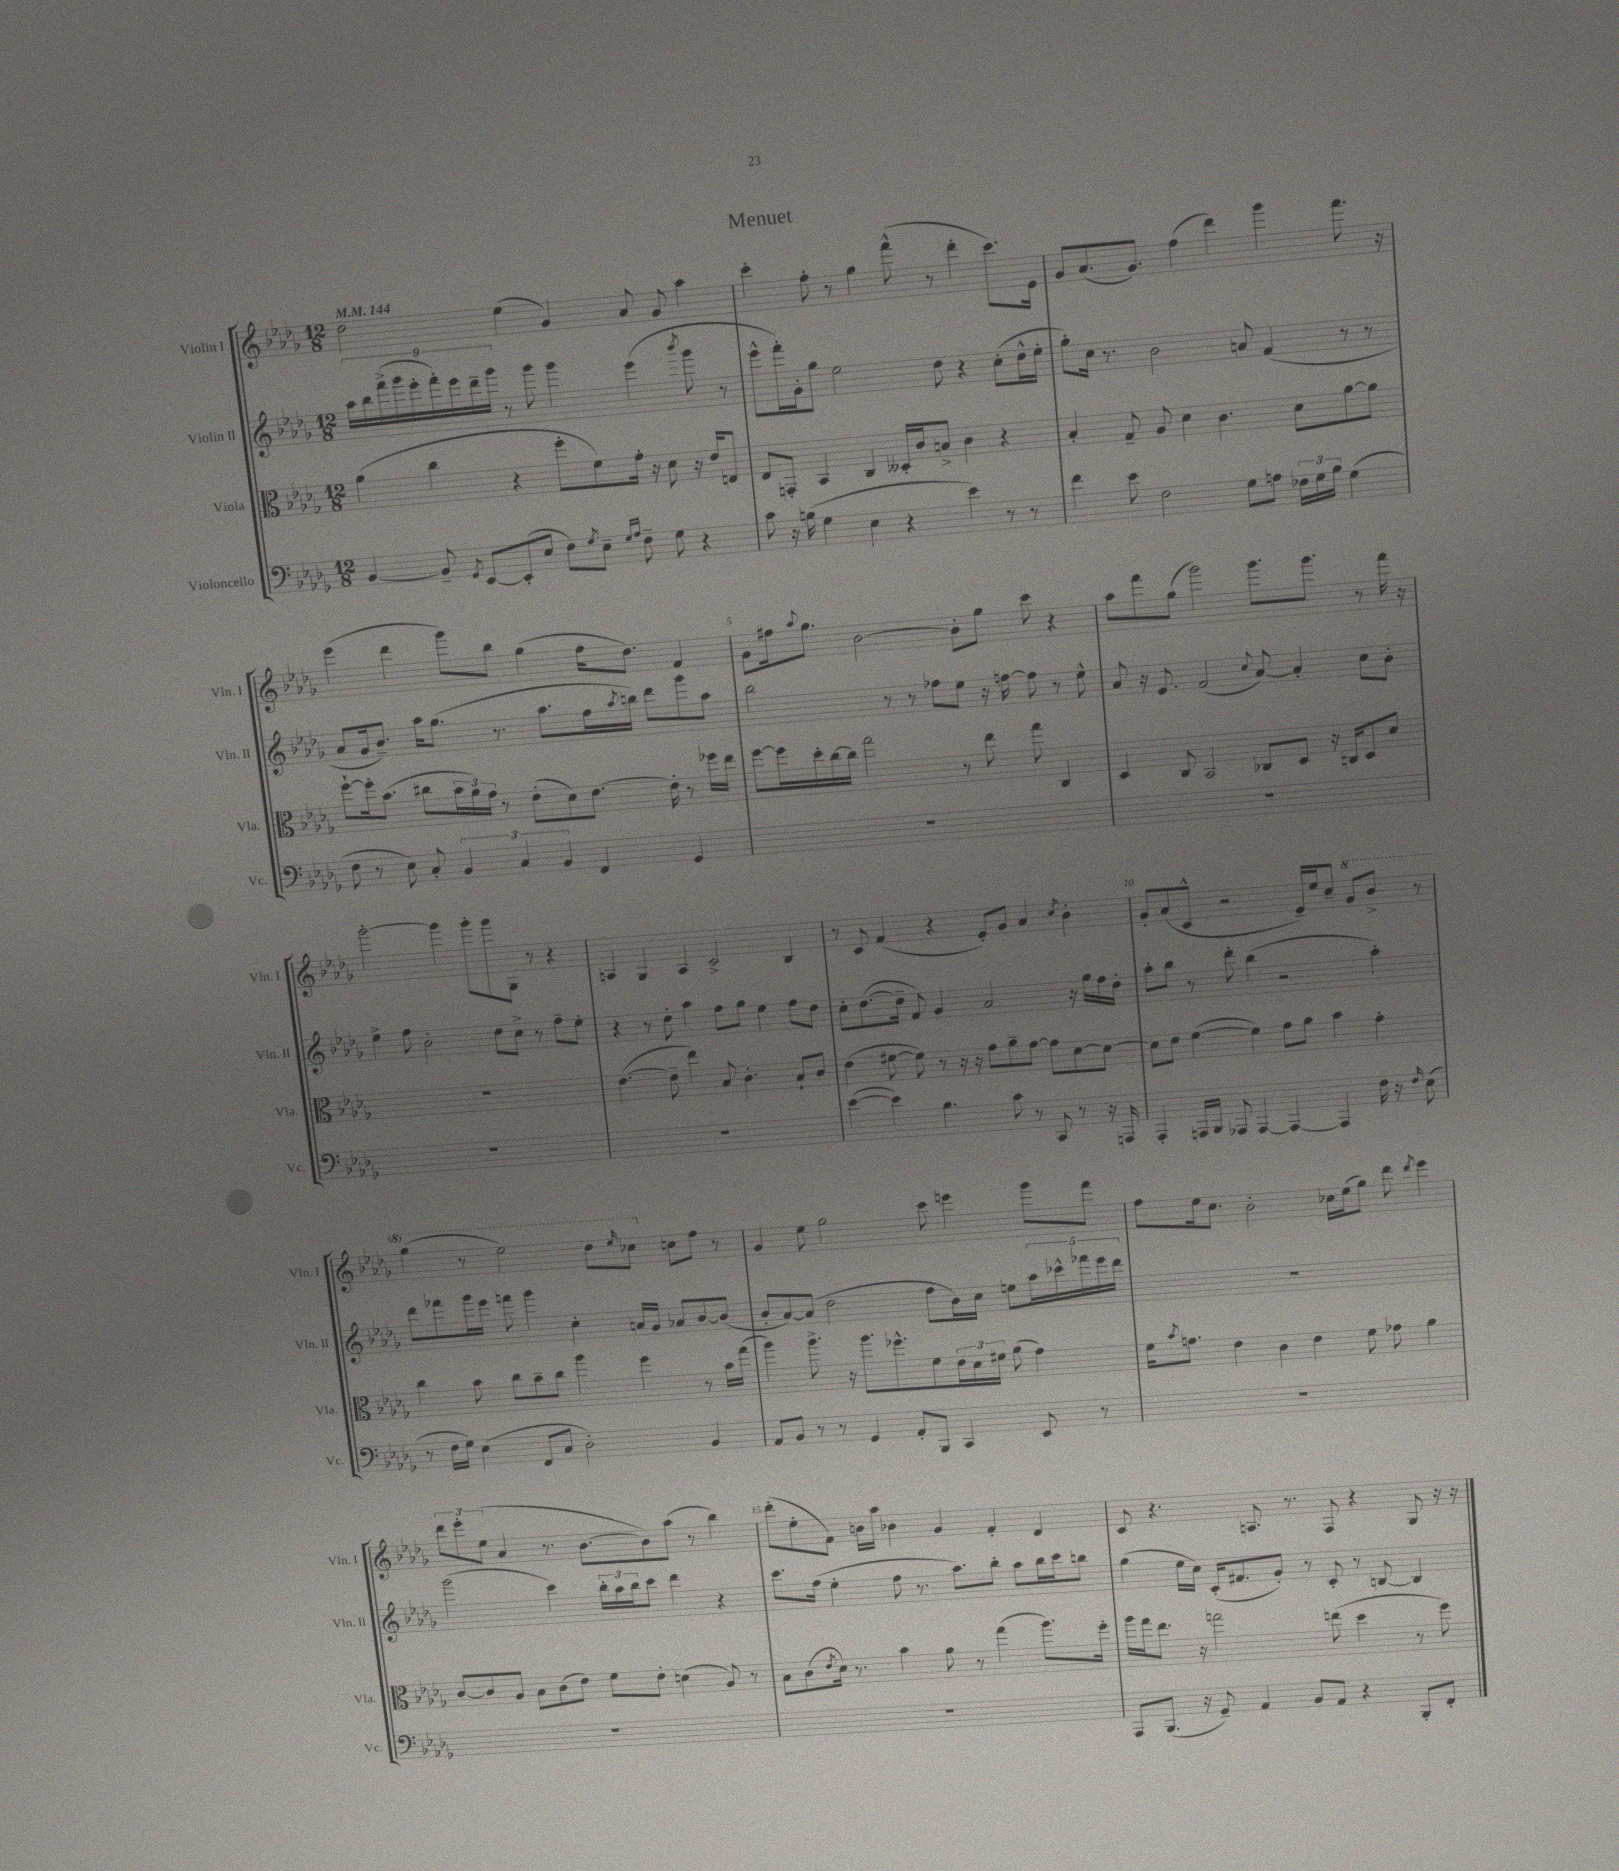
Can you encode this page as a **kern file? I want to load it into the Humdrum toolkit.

**kern	**kern	**kern	**kern
*staff4	*staff3	*staff2	*staff1
*clefF4	*clefC3	*clefG2	*clefG2
*k[b-e-a-d-g-]	*k[b-e-a-d-g-]	*k[b-e-a-d-g-]	*k[b-e-a-d-g-]
*M12/8	*M12/8	*M12/8	*M12/8
*MM144	*MM144	*MM144	*MM144
[4BB-	(4a-	18aa-	2dd-
.	.	18bb-	.
.	.	(18fff^	.
.	.	18ggg-	.
.	.	18eee-'	.
8BB-~]	4cc	.	.
.	.	18fff')	.
.	.	18eee-	.
8qGG-	.	.	.
[8EE-	.	.	.
.	.	18ddd-~	.
.	.	18ggg-	.
(8EE-']	4r	8r	(4ee-
8E-	.	8ggg-	.
8F)	8ff'	4ggg-	4g-)
8qG-	.	.	.
8E-~	8f)	.	.
16qqG-	.	.	.
16qqA-	.	.	.
8F~	16g-'	(4eee-	8a-
.	16r	.	.
8G-	8d-	.	8g-
.	.	8qbbb-	.
4r	16r	8ggg-	4aa-
.	16e-	.	.
.	8E	8r	.
=	=	=	=
8c	8E-	8eee-^^	4ccc'
16r	8GG'	16fff')	.
(16B	.	16g-'	.
4G-	4BB-	8gg-	8ff'
.	.	2ee-	8r
4E-	4C	.	4gg-
4r	16D--'	.	(8fff^^
.	16c	.	.
.	8B^	8dd-	8r
4e-)	4c	4r	4ddd-'
8r	4r	(8cc'	8.ccc)
8r	.	16dd-^^	.
.	.	16ee-'	16e-
=	=	=	=
4f	4B-'	8gg-')	8g-
.	.	16cc	(8.a-
.	.	8.r	.
8e-	8G-~	.	.
.	.	.	8.g-)
2F	8A-	2b-	.
.	4d-	.	(4ff
.	4.c	.	4ddd-)
8G-	.	8a	.
8A	.	(4f	4ggg-
24F-	8d-	.	.
24G-	.	.	.
24B-	.	.	.
(4G-	[8a-	8r	8.fff
.	8a-]	8r	.
.	.	.	16r
=	=	=	=
8F	[8ff`	8a-	(4eee-
8r	16ff']	16g-	.
.	(8.b-	8.b-~)	.
8E-)	.	.	4ddd-
8C'	8cc#	16aa-	.
.	.	(8.gg-	.
6BB-	24b-	.	8ggg-)
.	24a-)	.	.
.	24g-	.	.
.	8r	8.r	8bb-
6C	.	.	.
.	(8e-'	.	(4gg-
.	.	8.aa-	.
6BB-	.	.	.
.	8d-)	.	.
4FF	[8.e-	16ff	16ff
.	.	8qaa-	.
.	.	16bb)	8.dd-)
.	.	8ddd-	.
.	16e-']	.	.
4GG-	8r	8ggg-	4f
.	16ff-	8aa-	.
.	16ee-	.	.
=	=	=	=
1.r	[8ff	2bb-	8g-
.	16ff]	.	16ff#
.	.	.	8qqaa-
.	16dd-'	.	8.gg-
.	[16cc	.	.
.	16cc]	.	.
.	2gg-	.	[2b-
.	.	8r	.
.	.	8r	.
.	.	8ff-	.
.	8r	8ee-	8b-']
.	8ee-	16r	8gg-
.	.	[16ff	.
.	8gg-	8ff]	8ccc
.	4C	8r	4r
.	.	8ee-^^	.
=	=	=	=
1.r	4D-	8a-	8aa-
.	.	16r	8fff
.	.	8.e-	.
.	8C	.	(8gg-
.	2BB-	(2f	2ggg-)
.	.	8qqcc	.
.	8C-	[8a-)	8.ggg-
.	8D-	4a-']	.
.	.	.	8.ggg-
.	16r	.	.
.	16C	.	.
.	8D-	8cc	8r
.	8d-	8b-'	16fff
.	.	.	16r
=	=	=	=
1.r	1.r	4ee-^	[2ggg-'
.	.	8ff	.
.	.	2b-'	.
.	.	.	4ggg-]
.	.	.	8ggg-'
.	.	8dd-	8ggg-
.	.	8cc^	8G-
.	.	8r	8r
.	.	8ff~	4r
.	.	8ee-'	.
=	=	=	=
1.r	([4.e-	4r	4A
.	.	8r	4G-
.	8e-~]	8dd-'	.
.	4ee-)	4aa-	4A
.	8B-	8ff	2c^
.	4.c'	8gg-	.
.	.	4ee-	.
.	8B-`	8ff	4B-
.	8c	8dd-	.
=	=	=	=
([4e-	(4e-	8cc'	8r
.	.	([8.dd-	8c
4e-])	[8f#	.	(4f
.	.	16dd-~]	.
.	8f#])	8f)	.
4.B-	8r	4g-	4r
.	16r	.	.
.	16r	.	.
.	8g-	2a-	8e-')
8c	8a-~	.	8g-
8r	[8g-	.	4a-
8CC	8g-]	.	.
.	.	.	8qcc
8r	[8d-	16r	4b-'
.	.	16gg-	.
16r	8d-_	16ff	.
16AAA	.	16dd-'	.
=	=	=	=
4AAA-'	8d-]	8aa-'	8g-'
.	8e-	8bb-	(8a-
16AAA	([4f	8r	8c^^
16BBB-	.	.	.
8AAA-	.	8ddd-'	2r
[4AAA-	4f])	(4bb-	.
4AAA-_	8g-	2r	.
.	8a-	.	16e-~)
.	.	.	16ee-
4AAA-]	4b-	.	8cc~
.	.	.	8gg-
16F	4g-'	4aa-')	8bb-^
16r	.	.	.
16qqF	.	.	.
(8E-	.	.	8r
=	=	=	=
8r	4cc	8ddd-	(4ggg-
16F	.	8fff-	.
16G-)	.	.	.
(4E-	8b-	16ggg-	8r
.	.	16eee-	.
.	8cc	8fff	2eee-)
8FF	8b-~	4ggg-	.
8C	8cc	.	.
2D-')	4aa-	4cc'	.
.	.	.	8ddd-
.	.	.	16qqeee-
.	4ff	16a	8ccc-
.	.	16g-	.
.	.	8a-	8cc
4BB-	8r	[8b-	8ff
.	16b-	(8b-]	8r
.	(16gg-	.	.
=	=	=	=
8AA-	4aa-)	8b-'	4g-
8BB-	.	[8a-)	.
8r	8.aa-^	(8a-]	8ee-
8r	.	2dd-	2gg-
.	16r	.	.
4GG-	8.aa-	.	.
.	8.ff-^^	.	.
8AA-'	.	.	.
8BBB-	8f	8ff	8ccc
4CC	24e-	16b-)	4eee
.	24d-	.	.
.	.	16cc	.
.	24f#	.	.
.	(8a-	8ee	.
8EE-	4g-)	20aa-	8ggg-
.	.	20ccc-^^	.
.	.	20fff-	.
8r	.	.	8fff
.	.	20eee-	.
.	.	20ddd-	.
=	=	=	=
1.r	16f	1.r	8ff
.	8qb-	.	.
.	8.g	.	.
.	.	.	16ee-
.	.	.	8.cc
.	4e-	.	.
.	.	.	2b-'
.	4c	.	.
.	4e-	.	.
.	.	.	16cc-
.	.	.	(16ee-
.	8f	.	8gg-)
.	8g-	.	8ddd-
.	.	.	8qddd-
.	4a-	.	4eee-
=	=	=	=
1.r	[8c	(2ggg-	12ddd-
.	.	.	12eee-'
.	8c]	.	.
.	.	.	(12ee-
.	8A-	.	4a-
.	8B-	.	.
.	(8c	4ccc)	8.r
.	8e-)	.	.
.	.	.	[8.b-
.	8f	24bb-'	.
.	.	24aa-	.
.	.	24bb-	.
.	8e-'	8ccc	8b-])
.	(4d	4ddd-	(8aa-
.	.	.	8r
.	8A-)	4r	4bb-)
.	8r	.	.
=	=	=	=
1.r	8B-	8.ccc	(8ddd-'
.	(8c	.	8ee-'
.	.	(16ff	.
.	8qe-	.	.
.	16d-)	4ee-'	8f)
.	8.r	.	.
.	.	.	16b
.	.	.	16aa-
.	4b-	8ff	4b-
.	.	8.r	.
.	8a-	.	4g-
.	.	8.aa-)	.
.	8r	.	.
.	(4gg-	8bb-'	4f'
.	.	8aa-	.
.	8.aa-)	16bb-	4d-
.	.	16ccc	.
.	.	8bb	.
.	16ff'	.	.
=	=	=	=
8AAA-	16aa-	(4gg-	8c
.	16gg-	.	.
(8.BBB-	8.ee-	.	4.r
.	.	16ee-	.
16r	16r	16cc)	.
8GG-~)	2gg	(16c'	.
.	.	8.f#	.
4AA-	.	.	8.A
.	.	8g-')	.
.	.	.	8.r
8BB-	.	8r	.
8AA-	(8ee	8c'	8F
4r	4dd-	8r	4r
.	.	[8B	.
8BBB-'	8r	4B]	8G-
8FF'	8ff)	.	16r
.	.	.	16r
==	==	==	==
*-	*-	*-	*-
